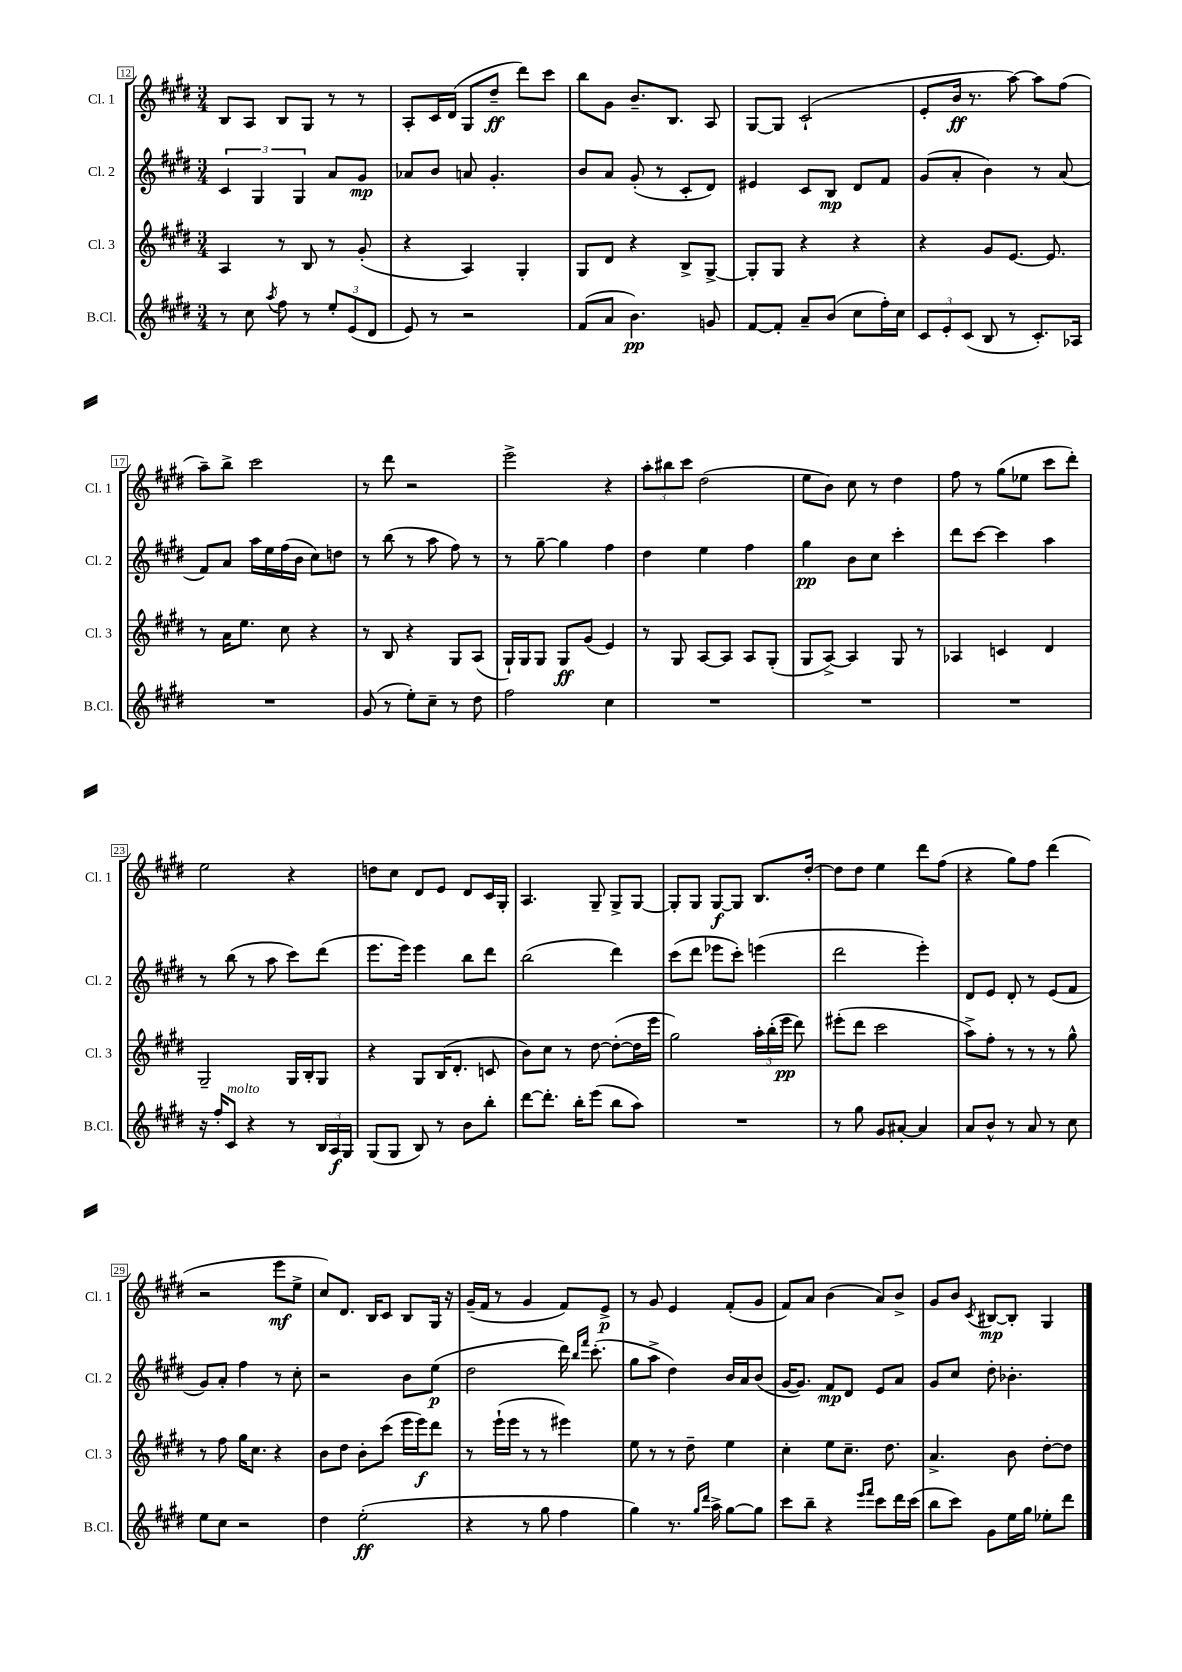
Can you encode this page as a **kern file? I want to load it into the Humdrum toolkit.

**kern	**kern	**kern	**kern
*staff4	*staff3	*staff2	*staff1
*clefG2	*clefG2	*clefG2	*clefG2
*k[f#c#g#d#]	*k[f#c#g#d#]	*k[f#c#g#d#]	*k[f#c#g#d#]
*M3/4	*M3/4	*M3/4	*M3/4
8r	4A	6c#	8B
8cc#	.	.	8A
.	.	6G#	.
8qaa	.	.	.
8ff#	8r	.	8B
.	.	6G#	.
8r	8B	.	8G#
12ee'	8r	8a	8r
(12e	.	.	.
.	(8g#'	8g#	8r
12d#	.	.	.
=	=	=	=
8e)	4r	8a-	8A'
8r	.	8b	16c#
.	.	.	(16d#
2r	4A)	8a	8G#
.	.	4.g#'	8dd#~
.	4G#'	.	8ddd#)
.	.	.	8ccc#
=	=	=	=
(8f#	8G#	8b	8bb
8a	8d#	8a	8g#
4.b)	4r	(8g#'	8.b~
.	.	8r	.
.	.	.	8.B
.	8B^	8c#'	.
8g	[8G#^	8d#)	8A
=	=	=	=
[8f#	8G#']	4e#	[8G#
8f#']	8G#	.	8G#]
8a~	4r	8c#	(2c#`
(8b	.	8B	.
8cc#	4r	8d#	.
16ff#')	.	8f#	.
16cc#	.	.	.
=	=	=	=
12c#	4r	(8g#	8e'
12e'	.	.	.
.	.	8a'	16b
(12c#	.	.	.
.	.	.	8.r
8B	8g#	4b)	.
8r	[8.e	.	[8aa)
8.c#')	.	8r	8aa]
.	8.e]	.	.
.	.	(8a	(8ff#
16A-	.	.	.
=	=	=	=
2.r	8r	8f#)	8aa~)
.	16a	8a	8bb^
.	8.ee	.	.
.	.	16aa	2ccc#
.	.	16ee	.
.	8cc#	(16ff#	.
.	.	16b	.
.	4r	8cc#)	.
.	.	8dd	.
=	=	=	=
(8g#	8r	8r	8r
8r	8B	(8bb	8ddd#
8ee')	4r	8r	2r
8cc#~	.	8aa	.
8r	8G#	8ff#)	.
8dd#	(8A	8r	.
=	=	=	=
2ff#	16G#`)	8r	2eee^
.	16G#	.	.
.	8G#	[8gg#~	.
.	8G#	4gg#]	.
.	(8g#	.	.
4cc#	4e)	4ff#	4r
=	=	=	=
2.r	8r	4dd#	12aa'
.	.	.	12bb#
.	8G#	.	.
.	.	.	12ccc#
.	[8A	4ee	(2dd#
.	8A]	.	.
.	8A	4ff#	.
.	(8G#'	.	.
=	=	=	=
2.r	8G#	4gg#	8ee
.	[8A^)	.	8b)
.	4A]	8b	8cc#
.	.	8cc#	8r
.	8G#	4ccc#'	4dd#
.	8r	.	.
=	=	=	=
2.r	4A-	8ddd#	8ff#
.	.	[8ccc#	8r
.	4c	4ccc#]	(8gg#
.	.	.	8ee-
.	4d#	4aa	8ccc#
.	.	.	8ddd#')
=	=	=	=
16r	2G#~	8r	2ee
16ff#'	.	.	.
8c#	.	(8bb	.
4r	.	8r	.
.	.	8aa	.
8r	16G#	8ccc#)	4r
.	16B'	.	.
24B	8G#	(8ddd#	.
24A	.	.	.
24G#	.	.	.
=	=	=	=
(8G#	4r	8.eee	8dd
8G#	.	.	8cc#
.	.	16eee)	.
8B)	8G#	4eee	8d#
8r	(16B	.	8e
.	8.d#'	.	.
8b	.	8bb	8d#
8bb'	8c	8ddd#	16c#
.	.	.	16G#'
=	=	=	=
[8ddd#	8b)	(2bb	4.A
8.ddd#']	8cc#	.	.
.	8r	.	.
16bb'	.	.	.
(8eee	[8dd#	.	8G#~
8bb	(8dd#'_	4ddd#)	8G#^
8aa)	16dd#]	.	[8G#
.	16eee	.	.
=	=	=	=
2.r	2gg#)	(8ccc#	8G#']
.	.	8ddd#	8G#
.	.	8eee-	[8G#
.	.	8ccc#')	8G#]
.	24aa'	(4eee	8.B
.	(24bb'	.	.
.	24eee	.	.
.	8ddd#)	.	.
.	.	.	[16dd#'
=	=	=	=
8r	(8eee#'	2ddd#	8dd#]
8gg#	8ddd#	.	8dd#
8g#	2ccc#	.	4ee
[8a#'	.	.	.
4a#]	.	4eee')	8ddd#
.	.	.	(8ff#
=	=	=	=
8a	8aa^)	8d#	4r
8b^^	8ff#'	8e	.
8r	8r	8d#'	8gg#)
8a	8r	8r	8ff#
8r	8r	(8e	(4ddd#
8cc#	8gg#^^	8f#	.
=	=	=	=
8ee	8r	8g#)	2r
8cc#	8ff#	8a'	.
2r	16gg#	4ff#	.
.	8.cc#	.	.
.	4r	8r	8eee
.	.	8cc#'	8ee^
=	=	=	=
4dd#	8b	2r	8cc#)
.	8dd#	.	8.d#
(2ee'	8b'	.	.
.	.	.	16B
.	(8ccc#	.	8c#
.	16eee	8b	8B
.	16eee)	.	.
.	8ddd#	(8ee	16G#
.	.	.	16r
=	=	=	=
4r	8r	2dd#	(16g#~
.	.	.	16f#
.	(16eee`	.	8r
.	16eee	.	.
8r	8r	.	4g#
8gg#	8r	.	.
4ff#	4eee#)	16ddd#)	8f#)
.	.	16qqbb	.
.	.	16qqfff#	.
.	.	(8.ccc#'	.
.	.	.	8e^
=	=	=	=
4gg#)	8ee	8gg#	8r
.	8r	8aa^	8g#
8.r	8r	4dd#)	4e
.	8dd#~	.	.
16qqgg#	.	.	.
16qqddd#	.	.	.
16aa^	.	.	.
[8gg#	4ee	16b	(8f#'
.	.	16a	.
8gg#]	.	(8b	8g#
=	=	=	=
8ccc#	4cc#'	[16g#	8f#)
.	.	8.g#])	.
8bb~	.	.	8a
4r	8ee	8f#	(4b
.	8.cc#~	8d#	.
16qqeee	.	.	.
16qqfff#	.	.	.
8ccc#	.	8e	8a)
.	8.dd#	.	.
16ddd#	.	8a	8b^
(16ccc#	.	.	.
=	=	=	=
8bb	4.a^	8g#	8g#
8ccc#)	.	8cc#	8b
.	.	.	8qc#
8g#	.	8dd#'	[8B#
16ee	8b	4.b-'	8B#']
16gg#	.	.	.
8ee-'	[8dd#'	.	4G#
8ddd#	8dd#]	.	.
==	==	==	==
*-	*-	*-	*-
